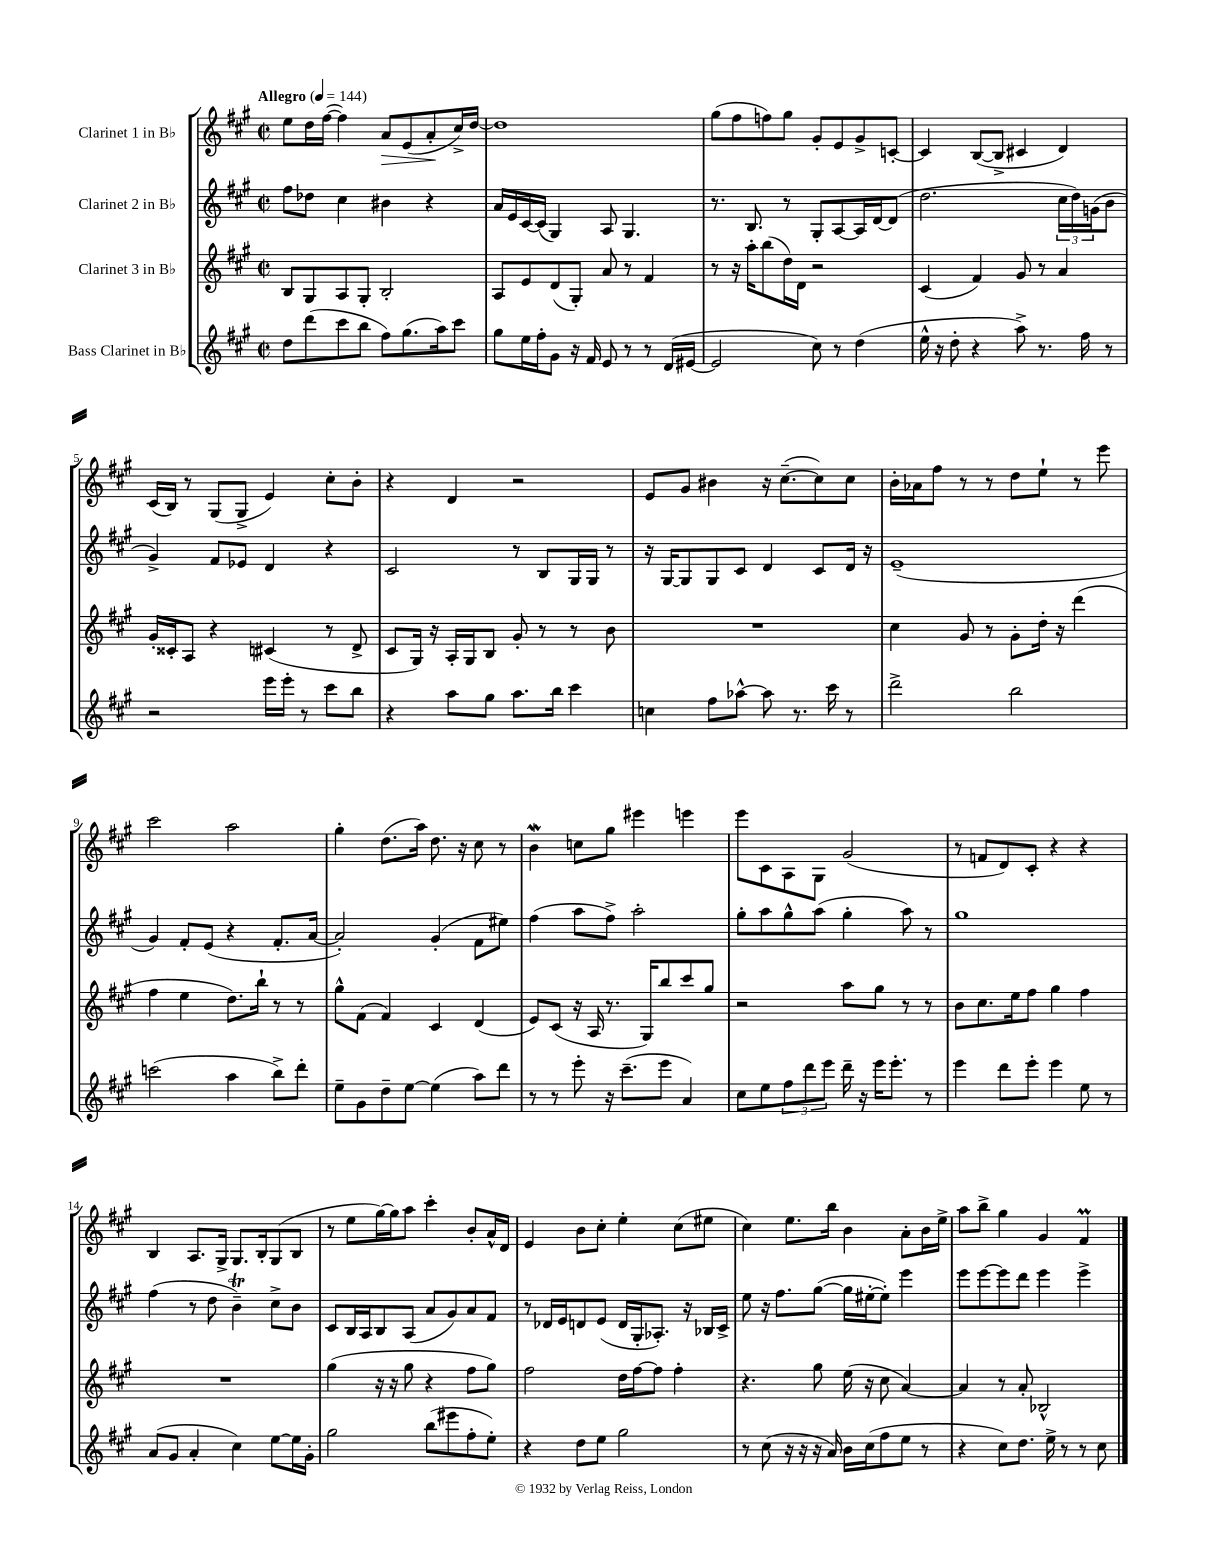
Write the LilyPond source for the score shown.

<<
\new StaffGroup <<
\new Staff = "s0" \with { instrumentName = "Clarinet 1 in Bb" } {
    \clef treble \key a \major \defaultTimeSignature \time 2/2 \tempo "Allegro" 4 = 144
    e''8 d''16 fis''16~( fis''4) a'8\> e'8( a'8-.\! cis''16->) d''16~ |
    d''1 |
    gis''8( fis''8 f''8) gis''8 gis'8-. e'8 gis'8-> c'8~-. |
    c'4 b8~( b8-> cis'4 d'4) |
    cis'16( b16) r8 gis8( gis8-> e'4) cis''8-. b'8-. |
    r4 d'4 r2 |
    e'8 gis'8 bis'4 r16 cis''8.~--( cis''8) cis''8 |
    b'16-. aes'16 fis''8 r8 r8 d''8 e''8-! r8 e'''8 |
    cis'''2 a''2 |
    gis''4-. d''8.( a''16) d''8. r16 cis''8 r8 |
    b'4\mordent c''8 gis''8 eis'''4 e'''4 |
    e'''8 cis'8 a8 gis8 gis'2( |
    r8 f'8 d'8) cis'8-. r4 r4 |
    b4 a8. gis16-> gis8. b16-. gis8( b8 |
    r8 e''8 gis''16~) gis''16 a''8 cis'''4-. b'8-. a'16-^ d'16 |
    e'4 b'8 cis''8-. e''4-. cis''8( eis''8 |
    cis''4) e''8. b''16 b'4 a'8-. b'16 e''16-> |
    a''8 b''8-> gis''4 gis'4 fis'4\prall \bar "|." |
}
\new Staff = "s1" \with { instrumentName = "Clarinet 2 in Bb" } {
    \clef treble \key a \major \defaultTimeSignature \time 2/2
    fis''8 des''8 cis''4 bis'4 r4 |
    a'16 e'16 cis'16~ cis'16( gis4) a8 gis4. |
    r8. b8. r8 gis8-. a8~ a16 d'16~ d'8( |
    d''2. \tuplet 3/2 { cis''16 d''16) g'16( } b'8 |
    gis'4->) fis'8 ees'8 d'4 r4 |
    cis'2 r8 b8 gis16 gis16 r8 |
    r16 gis16~ gis8 gis8 cis'8 d'4 cis'8 d'16 r16 |
    e'1--( |
    gis'4) fis'8-. e'8( r4 fis'8.-. a'16~ |
    a'2-.) gis'4-.( fis'8 eis''8) |
    fis''4( a''8 fis''8->) a''2-. |
    gis''8-. a''8 gis''8-^ a''8( gis''4-. a''8) r8 |
    gis''1 |
    fis''4( r8 d''8 b'4--\trill) cis''8-> b'8 |
    cis'8 b16 a16 b8 a8( a'8 gis'8) a'8 fis'8 |
    r8 des'16 e'16 d'8 e'8( d'16 gis16-. aes8.-.) r16 bes16 cis'16-> |
    e''8 r16 fis''8. gis''8~( gis''16 eis''16~-. eis''8-.) e'''4 |
    e'''8 e'''8~ e'''8 d'''8 e'''4 e'''4-> \bar "|." |
}
\new Staff = "s2" \with { instrumentName = "Clarinet 3 in Bb" } {
    \clef treble \key a \major \defaultTimeSignature \time 2/2
    b8 gis8 a8 gis8-. b2-. |
    a8 e'8 d'8( gis8-.) a'8 r8 fis'4 |
    r8 r16 a''16-. b''8( d''16) d'16 r2 |
    cis'4( fis'4) gis'8 r8 a'4 |
    gis'16-. cisis'16-. a8 r4 cis'4( r8 d'8-> |
    cis'8 gis16) r16 a16-. gis16 b8 gis'8-. r8 r8 b'8 |
    R1 |
    cis''4 gis'8 r8 gis'8-. d''16-. r16 d'''4( |
    fis''4 e''4 d''8.) b''16-! r8 r8 |
    gis''8-^ fis'8( fis'4) cis'4 d'4( |
    e'8) cis'8( r16 a16 r8. gis16) b''8 cis'''8 gis''8 |
    r2 a''8 gis''8 r8 r8 |
    b'8 cis''8. e''16 fis''8 gis''4 fis''4 |
    R1 |
    gis''4( r16 r16 gis''8 r4 fis''8 gis''8) |
    fis''2 d''16 fis''16~ fis''8 fis''4-. |
    r4. gis''8 e''16( r16 cis''8 a'4~) |
    a'4 r8 a'8-. bes2-^ \bar "|." |
}
\new Staff = "s3" \with { instrumentName = "Bass Clarinet in Bb" } {
    \clef treble \key a \major \defaultTimeSignature \time 2/2
    d''8 d'''8( cis'''8 b''8 fis''8) gis''8.( a''16) cis'''8 |
    gis''8 e''16 fis''16-. gis'8 r16 fis'16 e'8 r8 r8 d'16( eis'16~ |
    eis'2 cis''8) r8 d''4( |
    e''16-^ r16 d''8-. r4 a''8->) r8. fis''16 r8 |
    r2 e'''16 e'''16-. r8 cis'''8 b''8 |
    r4 a''8 gis''8 a''8. b''16 cis'''4 |
    c''4 fis''8 aes''8~-^ aes''8 r8. cis'''16 r8 |
    d'''2-> b''2 |
    c'''2( a''4 b''8->) d'''8-. |
    e''8-- gis'8 d''8-- e''8~ e''4( a''8) d'''8 |
    r8 r8 e'''8-. r16 cis'''8.--( e'''8 a'4) |
    cis''8 e''8 \tuplet 3/2 { fis''8 d'''8 e'''8 } d'''16-- r16 e'''16 e'''8.-. r8 |
    e'''4 d'''8 e'''8-. e'''4 e''8 r8 |
    a'8( gis'8 a'4-. cis''4) e''8~ e''16 gis'16-. |
    gis''2 b''8( eis'''8 fis''8-. e''8-.) |
    r4 d''8 e''8 gis''2 |
    r8 cis''8( r16 r16 r16 a'16) b'16 cis''16( fis''8 e''8 r8 |
    r4 cis''8) d''8. e''16-> r8 r8 cis''8 \bar "|." |
}
>>
>>
